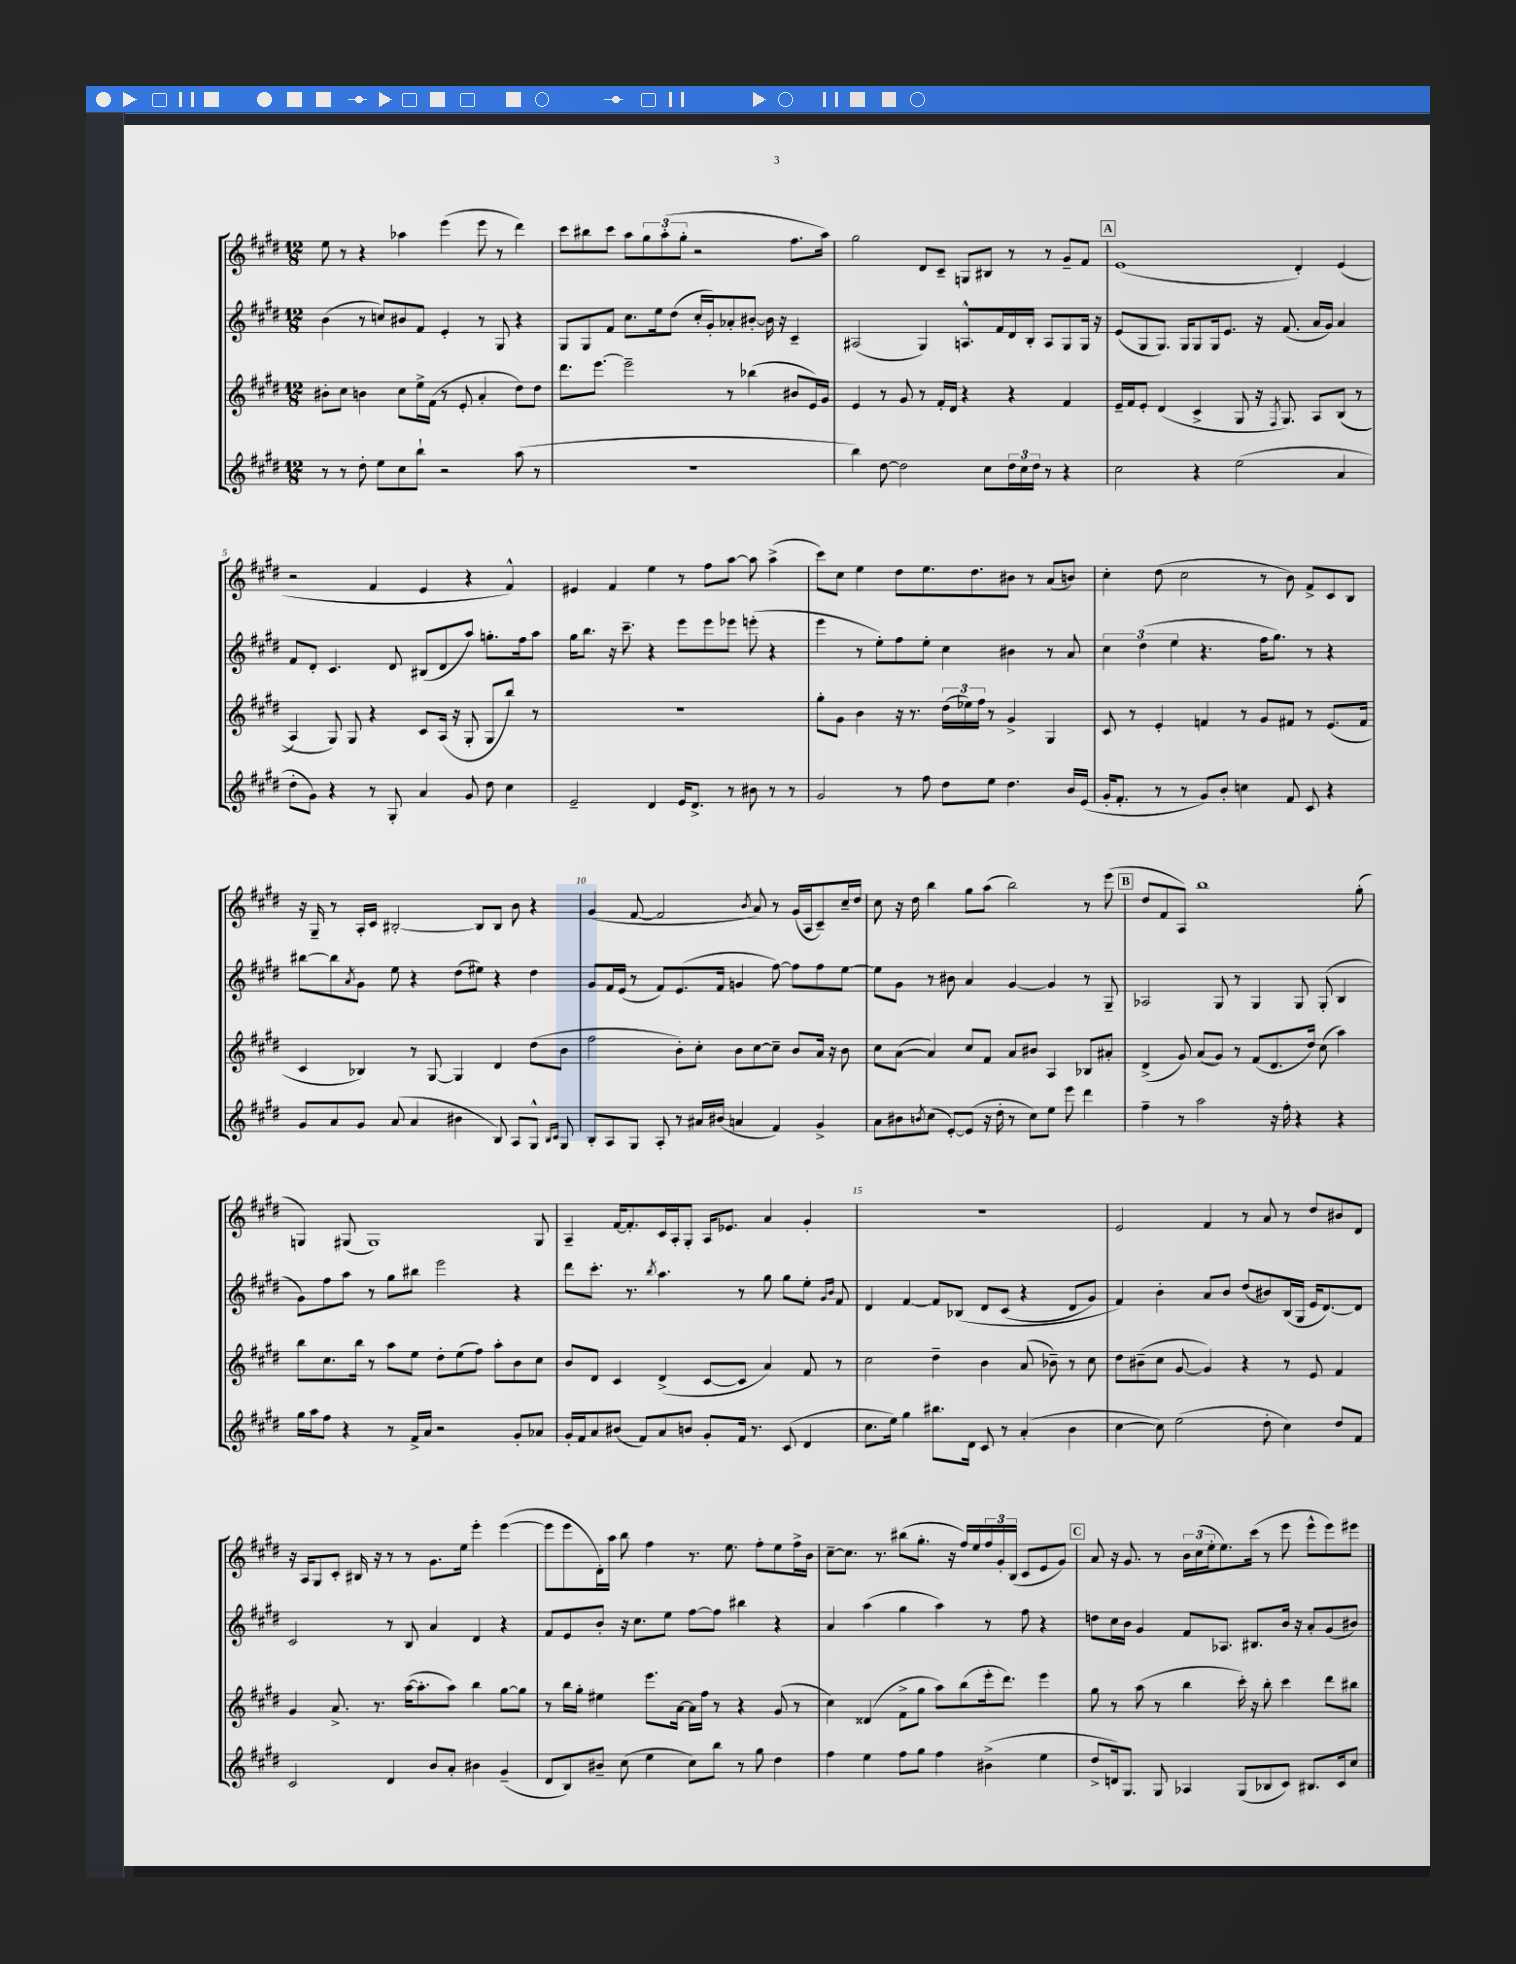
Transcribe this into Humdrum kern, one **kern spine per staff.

**kern	**kern	**kern	**kern
*part4	*part3	*part2	*part1
*staff4	*staff3	*staff2	*staff1
*clefG2	*clefG2	*clefG2	*clefG2
*k[f#c#g#d#]	*k[f#c#g#d#]	*k[f#c#g#d#]	*k[f#c#g#d#]
*M12/8	*M12/8	*M12/8	*M12/8
=1	=1	=1	=1
8r	8b#X'\L	(4b\	8ee\
8r	8cc#\J	.	8r
8dd#'\	4bn\	8r	4r
8ee\L	.	8ccn/L)	.
8cc#\	8cc#\L	8b#X/	4aa-X\
8bb`\J	16ee^\L	8f#/J	.
.	(16f#\JJ	.	.
2r	8r	4e'/	(4eee\
.	8e'/	.	.
.	4a'/	8r	8eee\
.	.	8G#/	8r
(8aa\	8dd#\L)	4r	4ddd#\)
8r	8dd#\J	.	.
=2	=2	=2	=2
1.r	8.ddd#\L	8G#/L	8ccc#\L
.	.	8G#/	8bb#X\
.	[8.eee\J	.	.
.	.	8f#/J	8ccc#\J
.	2eee~\]	8.cc#\L	8aa\L
.	.	.	12gg#\
.	.	16ee\k	.
.	.	.	(12aa'\
.	.	(8dd#\J	.
.	.	.	12gg#'\J
.	.	16cc#'/LL	2r
.	.	16g#'/J)	.
.	8r	8a-X'/	.
.	(4bb-X\	[8b#X'/J	.
.	.	16b#\]	.
.	.	16r	.
.	8b#X/L	4c#~/	8.ff#\L
.	16e/L)	.	.
.	16g#/JJ	.	16aa\Jk)
=3	=3	=3	=3
4bb\)	4e/	(2A#X/	2gg#\
[8dd#\	8r	.	.
2dd#\]	8g#/	.	.
.	8r	4G#/)	8d#/L
.	16f#'/LL	.	8c#~/J
.	16d#/JJ	.	.
.	4r	8.An^^/L	8Gn/L
8cc#\L	.	.	8B#X/J
.	.	16f#/L	.
24dd#\L	4r	16d#/	8r
24cc#\	.	.	.
.	.	16B'/JJ	.
24dd#\JJ	.	.	.
8r	.	8A/L	8r
4r	4f#/	8G#/	8g#~/L
.	.	16G#/Jk	8f#/J
.	.	16r	.
!!LO:REH:place=s1:t=A
=4	=4	=4	=4
2cc#\	16e~/LL	(8e/L	(1e
.	16f#/J	.	.
.	8e'/J	8G#/	.
.	(4d#/	8.G#/J)	.
.	.	16G#/KL	.
4r	4c#^/	8G#/	.
.	.	16G#/k	.
.	.	8.e/J	.
(2ee\	8G#/	.	.
.	16r	16r	.
.	8qF#/	.	.
.	8.G#/)	(8.f#/	.
.	.	.	4d#'/)
.	8A/L	16a/LL	.
.	.	16g#/JJ)	.
4a/	((8B/J	4a/	(4e/
.	8r	.	.
!!LO:LB:g=z
=5	=5	=5	=5
8dd#'\L	4A/)	8f#/L	2r
8g#\J)	.	8d#'/J	.
4r	8G#/)	4.c#/	.
.	8G#/	.	.
8r	4r	.	4f#/
8G#'/	.	8d#/	.
4a/	8c#/L	(8B#X/L	4e/
.	(16A/Jk	8d#/	.
.	16r	.	.
8g#/	8G#'/	8aa/J)	4r
8dd#\	8G#/L	8.ggn'\L	.
4cc#\	8bb/J)	.	4f#^^/)
.	.	16ff#\k	.
.	8r	8aa\J	.
=6	=6	=6	=6
2e~/	1.r	16gg#\KL	4e#X/
.	.	8.bb\J	.
.	.	16r	4f#/
.	.	8.ccc#~\	.
4d#/	.	4r	4ee\
16e/KL	.	8eee\L	8r
8.d#^/J	.	.	.
.	.	8eee\	8ff#\L
8r	.	8eee-X\J	[8aa\J
8b#X\	.	(8eeen'\	8aa\]
8r	.	4r	(4aa^\
8r	.	.	.
=7	=7	=7	=7
2g#/	8gg#'\L	4eee\	8ccc#\L)
.	8g#\J	.	8cc#\J
.	4b\	8r	4ee\
.	.	8ee'\L)	.
8r	16r	8ff#\	8dd#\L
.	8.r	.	.
8ff#\	.	8ee'\J	8.ee\
8dd#\L	(24dd#\LL	4cc#\	.
.	24ee-X\)	.	.
.	.	.	8.dd#\
.	24ff#\JJ	.	.
8ee\J	8r	.	.
4.dd#\	4g#^/	4b#X\	8b#X\J
.	.	.	8r
.	4G#/	8r	(8a/L
16b/LL	.	8a/	8bn/J)
(16e/JJ	.	.	.
=8	=8	=8	=8
16g#'/KL	8c#/	6cc#\	4cc#'\
8.f#'/J	.	.	.
.	8r	.	.
.	.	(6dd#\	.
8r	4e'/	.	(8dd#\
.	.	6ee\	.
8r	.	.	2cc#\
8g#/L)	4fn/	4.r	.
8b'/J	.	.	.
4ccn\	8r	.	.
.	8g#/L	16ff#\KL	8r
.	.	8.gg#\J)	.
8f#/	8f#X/J	.	8b\)
8c#/	8r	8r	8f#^/L
4r	(8.e/L	4r	8c#/
.	.	.	8B/J
.	16f#/Jk	.	.
!!LO:LB:g=z
=9	=9	=9	=9
8g#/L	4c#/	[8bb#X\L	16r
.	.	.	16G#~/
8a/	.	8bb#\]	8r
.	.	8qa/	.
8g#/J	4B-X/)	8g#\J	16A'/LL
.	.	.	16c#/JJ
(8a/	.	8ee\	[2B#X'/
4a/	8r	4r	.
.	[8G#/	.	.
4b#X\	4G#/]	(8dd#\L	.
.	.	8ee#X\J)	8B#/L]
8B/)	4d#/	4r	8B#/J
8A/L	.	.	8b\
8G#^^/J	(8dd#\L	4dd#\	4r
16qqB/LL	.	.	.
16qqc#/JJ	.	.	.
8G#/	8b\J	.	.
=10	=10	=10	=10
8B'/L	2ff#\	8g#/L	(4g#/
8A/	.	16f#/L	.
.	.	(16e/JJ	.
8G#/J	.	8r	[8f#/
8A'/	.	8f#/L)	2f#/]
8r	8b'\L)	(8.e/	.
16a#X/LL	8cc#'\J	.	.
(16b#X/JJ	.	16f#/Jk	.
4an/	8b\L	4gn/	.
.	.	.	8qb/
.	[8cc#\	.	8a/)
4f#/)	8cc#~\J]	[8ff#\)	8r
.	8b/L	8ff#\L]	(16g#/LL
.	.	.	16A/J
4g#^/	16a/Jk	8ff#\	8c#~/)
.	16r	.	.
.	8b\	[8ee\J	16cc#~/L
.	.	.	16dd#/JJ
=11	=11	=11	=11
8a\L	8cc#\L	8ee\L]	8cc#\
8b#X\	([8a\J	8g#\J	16r
.	.	.	16dd#\
8qbn/	.	.	.
(8cc#\J	4a/])	8r	4bb\
[8e'/L)	.	8b#X\	.
(8e/J]	8cc#/L	4a/	8gg#\L
16r	8f#/J	.	(8aa\J
16dd#'\	.	.	.
8r	8a/L	[4g#/	2bb\)
8cc#\L)	8b#X/J	.	.
8ee\J	4A/	4g#/]	.
8eee\	.	.	.
4ddd#\	8B-X/L	8r	8r
.	8a#X'/J	8G#~/	(8eee\
!!LO:REH:place=s1:t=B
=12	=12	=12	=12
4ff#~\	(4d#^/	2A-X/	8dd#/L
.	.	.	8f#/
8r	8g#/)	.	8A/J)
2aa\	(8a/L	.	1bb
.	8g#/J)	8G#/	.
.	8r	8r	.
.	(8f#/L	4G#/	.
16r	8.d#/	.	.
16ff#'\	.	.	.
4r	.	8G#/	.
.	16dd#/Jk)	.	.
.	(8cc#\	(8G#'/	.
4r	4aa\)	4B/	.
.	.	.	(8gg#'\
!!LO:LB:g=z
=13	=13	=13	=13
16gg#\LL	8bb\L	8g#\L)	4Gn/)
16aa\J	.	.	.
8ff#\J	8.cc#\	8ff#\	.
4r	.	8aa\J	(8G#X/
.	16bb\Jk	.	.
.	8r	8r	1G#)
8r	8aa\L	8gg#\L	.
16f#^/LL	8ee\J	8bb#X\J	.
16a/JJ	.	.	.
2r	8dd#'\L	2eee\	.
.	(8ee\	.	.
.	8ff#\J)	.	.
.	8aa'\L	.	.
8g#'/L	8b\	4r	.
8a-X/J	8cc#\J	.	8G#/
=14	=14	=14	=14
16g#'/LL	8b/L	8ddd#\L	4A~/
16f#/J	.	.	.
8a/	8d#/J	8.ccc#'\J	.
(8b#X/J	4c#/	.	[16f#/KL
.	.	8.r	8.f#'/]
8f#/L)	.	.	.
.	.	8qbb/	.
8a/	(4d#^/	4.aa\	16c#/L
.	.	.	16A'/J
8bn/J	.	.	8G#'/J
8g#'/L	[8c#/L	.	16A/KL
.	.	.	8.e-X/J
16f#/Jk	8c#/J]	8r	.
8.r	.	.	.
.	4a/)	8gg#\	4a/
(8c#/	.	8gg#\L	.
4d#/	8f#/	8ee'\J	4g#'/
.	.	16qqg#/LL	.
.	.	16qqb/JJ	.
.	8r	8f#/	.
=15	=15	=15	=15
8.cc#\L	2cc#\	4d#/	1.r
16ee\Jk)	.	.	.
4gg#\	.	[4f#/	.
8.bb#X\L	4dd#~\	8f#/L]	.
.	.	(8B-X/J	.
16d#\Jk	.	.	.
8c#/	4b\	8d#/L	.
8r	.	(8c#/J	.
(4a'/	(8a/	4r	.
.	8b-X~\)	.	.
4b\	8r	8d#/L	.
.	8cc#\	8g#/J)	.
=16	=16	=16	=16
[4cc#\	8dd#\L	4f#/)	2e/
.	(8b#X~\	.	.
8cc#\])	8cc#\J	4b'\	.
(2ee\	[8g#/	.	.
.	4g#/])	8a/L	4f#/
.	.	8b/J	.
.	4r	(8dd#/L	8r
8dd#'\	.	8b#X/)	8a/
4cc#\)	8r	(16B/L	8r
.	.	16G#/JJ	.
.	8e/	16e/KL	8dd#/L
.	.	[8.d#/)	.
8dd#/L	4f#/	.	8b#X/
8f#/J	.	8d#/J]	8d#/J
!!LO:LB:g=z
=17	=17	=17	=17
2c#/	4g#/	2c#/	16r
.	.	.	16A/KL
.	.	.	8G#/
.	8.a^/	.	8c#'/J
.	.	.	16B#X/
.	8.r	.	16r
4d#/	.	8r	8r
.	([16aa\KL	8B/	8r
.	8.aa'\]	.	.
8b/L	.	4a/	8.g#\L
8a'/J	8aa\J)	.	.
.	.	.	16ee\Jk
4b#X\	4bb\	4d#/	4eee'\
(4g#~/	[8gg#\L	4r	([4eee\
.	8gg#\J]	.	.
=18	=18	=18	=18
8d#/L	8r	8f#/L	8eee\L]
8B/)	16bb\LL	8e/	8eee\
.	16gg#'\JJ	.	.
8b#X~/J	4ee#X\	8b'/J	16d#'\L)
.	.	.	16aa\JJ
(8cc#\	.	16r	8bb\
.	.	8.cc#\L	.
4ee\	8.eee\L	.	4ff#\
.	.	8ee\J	.
.	[16a\Jk	.	.
8cc#\L)	16a\LL]	[8ff#\L	8.r
.	16ff#\JJ	.	.
8bb\J	8r	8ff#\J]	.
.	.	.	8.ee\
8r	4r	4bb#X\	.
8gg#\	.	.	8ff#'\L
4dd#\	(8g#/	4r	8ee\
.	8r	.	16ff#^\L
.	.	.	16b\JJ
=19	=19	=19	=19
4ff#\	4cc#\)	4a/	[8cc#~\L
.	.	.	8.cc#\J]
4ee\	(4d##X/	(4aa\	.
.	.	.	8.r
8ff#\L	8f#^\L	4gg#\	(8bb#X\L
8gg#\J	8gg#\J	.	8.gg#'\J
4ff#\	8aa\L)	4aa\)	.
.	.	.	16r
.	(8bb\	.	16ff#/LL)
.	.	.	16ee/
(4b#X^\	16eee'\k	8r	24ff#/
.	.	.	24g#'/
.	8.ddd#\J)	.	.
.	.	.	(24B/JJ
.	.	8ff#\	8c#/L
4ee\	4eee\	4r	8e/
.	.	.	8g#/J)
!!LO:REH:place=s1:t=C
=20	=20	=20	=20
8dd#^/L	8gg#\	8ddn\L	8a/
16dn/k)	8r	16cc#\L	16r
8.G#/J	.	16b\JJ	8.g#/
.	(8aa\	4g#/	.
8G#/	8r	.	8r
4A-X/	4bb\	8f#/L	24b\LL
.	.	.	(24cc#\
.	.	.	24ee'\J
.	.	8.A-X/J	8.ee\)
(8G#/L	16ccc#'\)	.	.
.	16r	8.B#X/L	(16ccc#\Jk
8B-X/	8bb'\	.	8r
8c#/J)	4ccc#\	16b/Jk	8eee\
.	.	16r	.
8.B#X/L	.	8a'/L	8eee^^\L
.	8ddd#\L	(8g#/	8eee\)
16c#/k	.	.	.
8cc#/J	8bb#X\J	8b#X/J)	8eee#X\J
==	==	==	==
*-	*-	*-	*-
